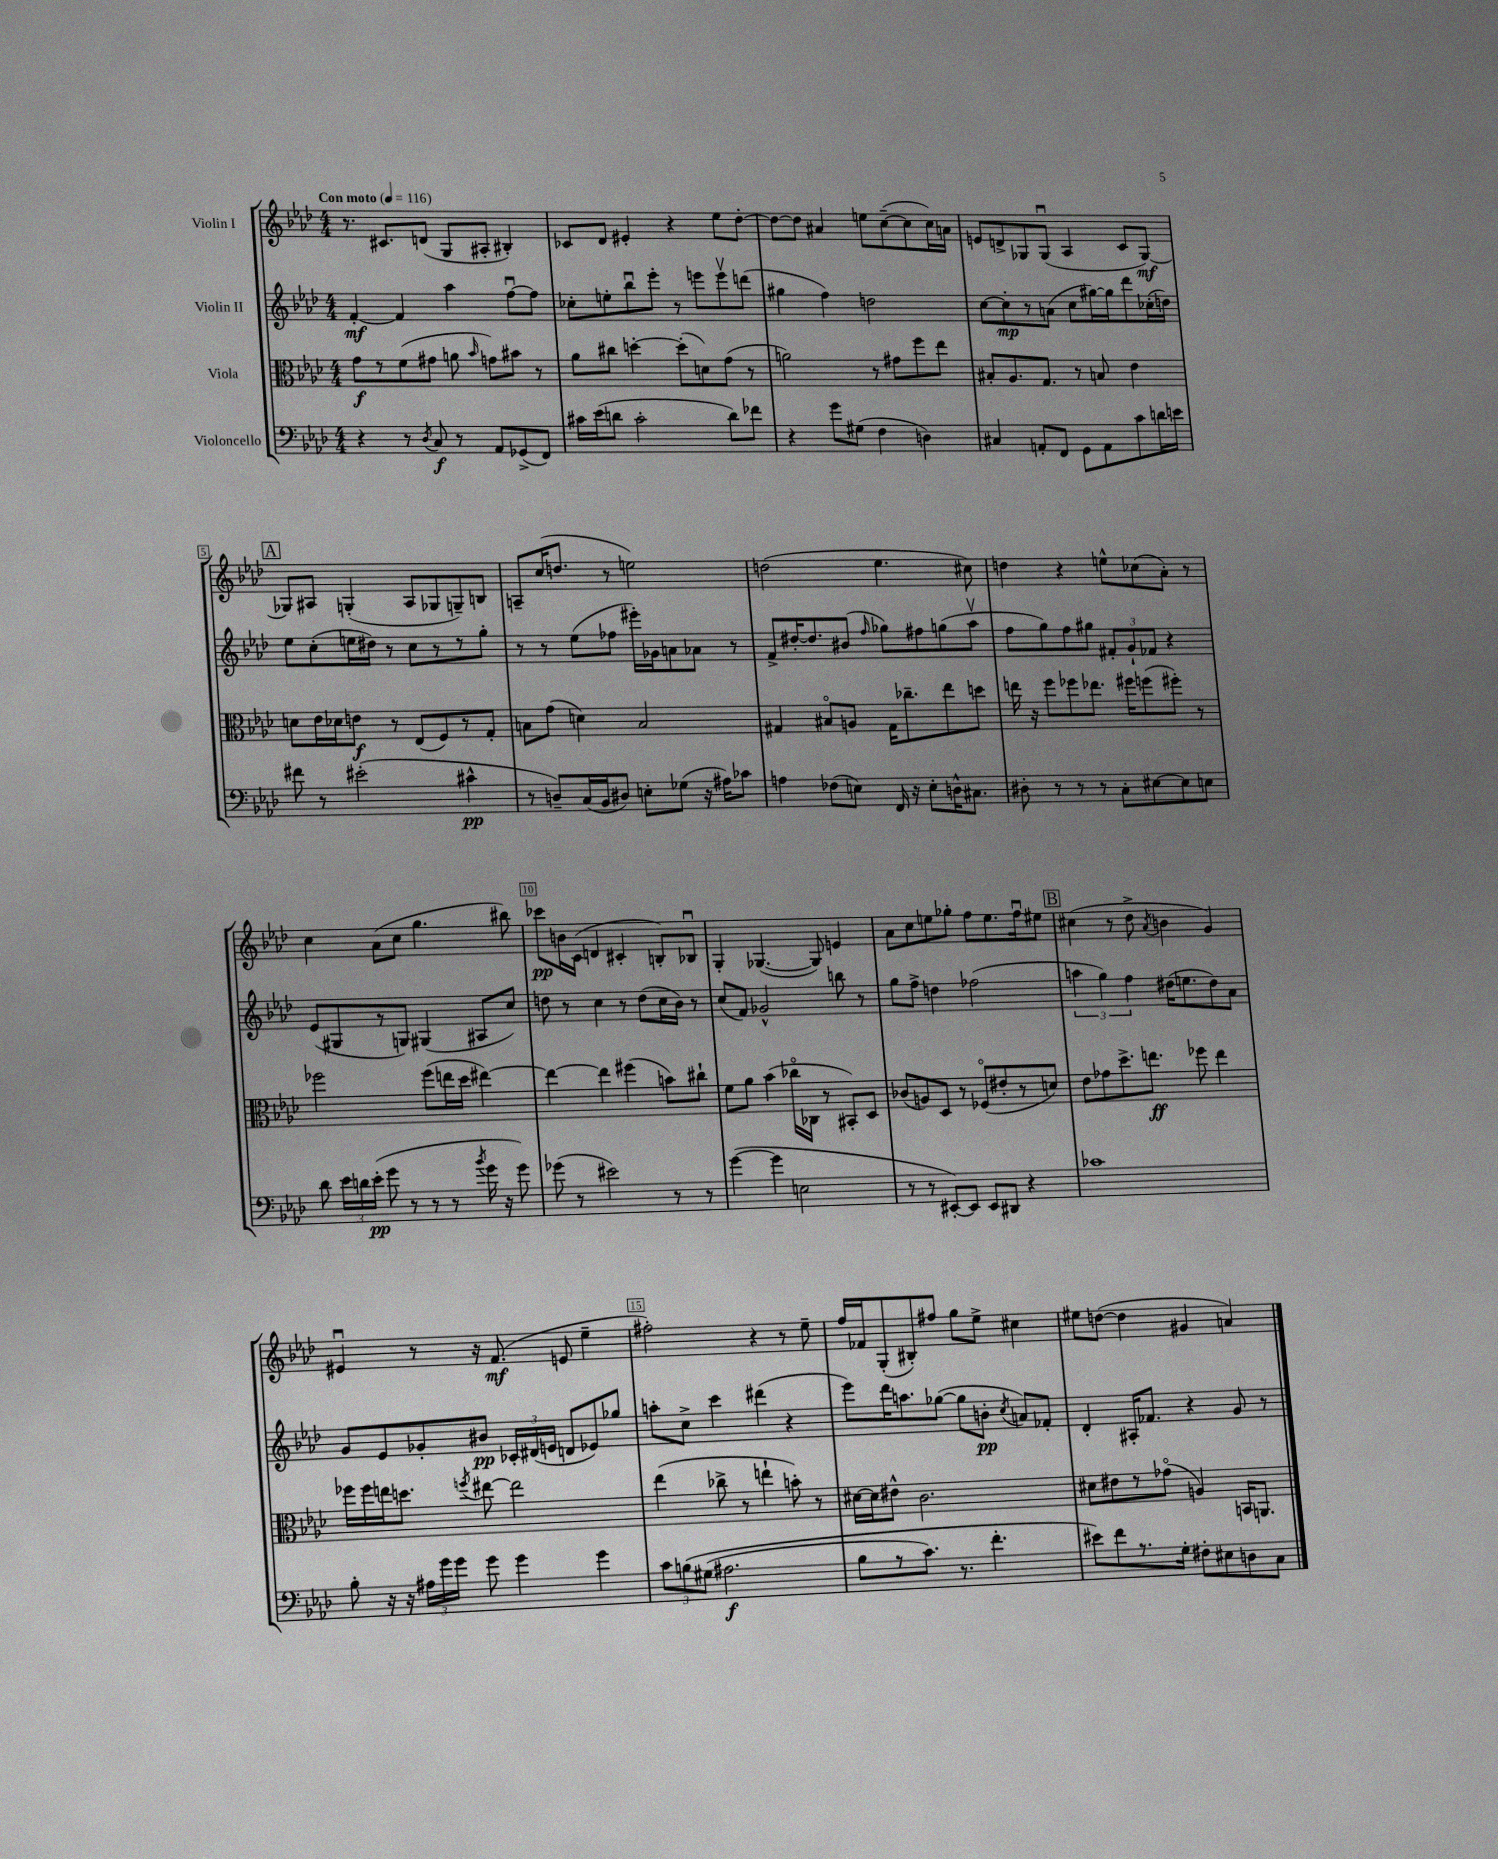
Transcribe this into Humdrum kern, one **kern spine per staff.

**kern	**dynam	**kern	**dynam	**kern	**dynam	**kern	**dynam
*part4	*part4	*part3	*part3	*part2	*part2	*part1	*part1
*staff4	*staff4	*staff3	*staff3	*staff2	*staff2	*staff1	*staff1
*I"Violoncello	*	*I"Viola	*	*I"Violin II	*	*I"Violin I	*
*clefF4	*	*clefC3	*	*clefG2	*	*clefG2	*
*k[b-e-a-d-]	*	*k[b-e-a-d-]	*	*k[b-e-a-d-]	*	*k[b-e-a-d-]	*
*M4/4	*	*M4/4	*	*M4/4	*	*M4/4	*
*MM116	*	*MM116	*	*MM116	*	*MM116	*
=1	=1	=1	=1	=1	=1	=1	=1
!	!	!	!	!	!	!LO:TX:a:B:t=Con moto	!
4r	.	8g\L	f	[4f'/	mf	8.r	.
.	.	8r	.	.	.	.	.
.	.	.	.	.	.	8.c#X/L	.
8r	.	(8f\	.	4f/]	.	.	.
8qD-/	.	.	.	.	.	.	.
8C/	f	8g#X\J	.	.	.	(8dn/J	.
8r	.	8an\	.	4aa-\	.	8G/L	.
.	.	16qqb-/	.	.	.	.	.
8AA-/L	.	8gn\L)	.	.	.	8A#X'/J	.
(8GG-X^/	.	8b#X\J	.	[8ffu\L	.	4B#X'/)	.
8FF/J)	.	8r	.	8ff\J]	.	.	.
=2	=2	=2	=2	=2	=2	=2	=2
16c#X\LL	.	8a-\L	.	8cc-X'\L	.	8c-X/L	.
(16e-\J	.	.	.	.	.	.	.
8dn\J	.	8cc#X\J	.	8een'\	.	8d-/J	.
2c#'\	.	[4ddn'\	.	8bb-u\	.	4e#X'/	.
.	.	.	.	8eee-'\J	.	.	.
.	.	(8dd'\L]	.	8r	.	4r	.
.	.	8dn\)	.	8eeen\L	.	.	.
8d\L)	.	(8g\J	.	8eeev\	.	8ee-\L	.
8f-X\J	.	8r	.	(8dddn\J	.	[8dd-'\J	.
=3	=3	=3	=3	=3	=3	=3	=3
4r	.	2an\)	.	4gg#X\	.	8dd-\L_	.
.	.	.	.	.	.	8dd-\J]	.
8g\L	.	.	.	4ff\)	.	4a#X/	.
(8G#X\J	.	.	.	.	.	.	.
4F\	.	8r	.	2ddn\	.	8een\L	.
.	.	8g#X\L	.	.	.	([8cc~\	.
4Dn\)	.	8ff\	.	.	.	8cc\]	.
.	.	8ee-\J	.	.	.	16cc\L)	.
.	.	.	.	.	.	16an\JJ	.
=4	=4	=4	=4	=4	=4	=4	=4
4C#X/	.	8B#X'/L	.	[8cc\L	.	8en/L	.
.	.	8.A-/	.	8cc'\]	mp	8dn^/	.
8AAn'/L	.	.	.	8r	.	8G-X/	.
.	.	8.G/J	.	.	.	.	.
8FF/J	.	.	.	(8an\J	.	(8G-u/J	.
8GG\L	.	8r	.	8cc\L	.	4A-/	.
8AA\	.	8Bn/	.	[16gg#X\L)	.	.	.
.	.	.	.	16gg#\J]	.	.	.
8c\	.	4e-\	.	8ddd-\	.	8c/L	.
16dn\L	.	.	.	(16cc-X'\L	.	[8G-/J)	mf
16en\JJ	.	.	.	16ddn\JJ)	.	.	.
!!LO:LB:g=z
!!LO:REH:place=s1:t=A
=5	=5	=5	=5	=5	=5	=5	=5
8f#X\	.	8dn\L	.	8ee-\L	.	8G-X/L]	.
8r	.	16e-\L	.	(8cc'\	.	8A#X/J	.
.	.	16d-X\J	.	.	.	.	.
(2e#X'\	.	8en\J	f	16een\L	.	(4Gn'/	.
.	.	.	.	16dd#X\JJ)	.	.	.
.	.	8r	.	8r	.	.	.
.	.	(8E-/L	.	8cc\L	.	8A#/L	.
.	.	8F/)	.	8r	.	8G-X/	.
4c#X^^\	pp	8r	.	8r	.	8Gn~/)	.
.	.	8G'/J	.	8gg'\J	.	8Bn/J	.
=6	=6	=6	=6	=6	=6	=6	=6
8r	.	8Bn\L	.	8r	.	8An~/L	.
8Dn~/L)	.	(8g\J	.	8r	.	(16cc/K	.
.	.	.	.	.	.	8.ddn/J	.
(16C/L	.	4dn\)	.	(8ee-\L	.	.	.
16BB-/J	.	.	.	.	.	.	.
8D#X/J)	.	.	.	8ff-X\J	.	8r	.
8En'\L	.	2B/	.	16eee#X'\LL)	.	2een\)	.
.	.	.	.	16g-X\J	.	.	.
(8G-X\J	.	.	.	8an\	.	.	.
16r	.	.	.	8a-X\J	.	.	.
16A#X\KL)	.	.	.	.	.	.	.
8c-X\J	.	.	.	8r	.	.	.
=7	=7	=7	=7	=7	=7	=7	=7
4An\	.	4G#X/	.	8f^/L	.	(2ddn\	.
.	.	.	.	[16dd#X'/K	.	.	.
.	.	.	.	8.dd#/]	.	.	.
(8F-X\L	.	8B#X/L	.	.	.	.	.
8En\J)	.	8An/J	.	(8b#X/J	.	.	.
.	.	.	.	16qqff/	.	.	.
16FF/	.	16G#\KL	.	8gg-X\L)	.	4.ee-\	.
16r	.	8.cc-X~\	.	.	.	.	.
8E'\L	.	.	.	8ff#X\	.	.	.
16Dn^^\K	.	8ee-\	.	(8ggn\	.	.	.
8.C#X\J	.	.	.	.	.	.	.
.	.	8ddn\J	.	8aa-v\J	.	8cc#X\)	.
=8	=8	=8	=8	=8	=8	=8	=8
8D#X'\	.	16een\	.	8ff\L	.	4ddn\	.
.	.	16r	.	.	.	.	.
8r	.	8ff\L	.	8gg\)	.	.	.
8r	.	8ff-X\	.	8ff\	.	4r	.
8r	.	8.ee-X\J	.	8gg#X\J	.	.	.
8C'\L	.	.	.	12f#X'/L	.	8een^^\L	.
.	.	16ff#X\KL	.	.	.	.	.
.	.	.	.	12g`/	.	.	.
[8E#X\	.	(8ffn\	.	.	.	(8cc-X\	.
.	.	.	.	12f-X/J	.	.	.
8E#\]	.	8ff#X'\J)	.	4r	.	8a-'\J)	.
8En\J	.	8r	.	.	.	8r	.
!!LO:LB:g=z
=9	=9	=9	=9	=9	=9	=9	=9
8d-\	.	2ff-X\	.	(8e-/L	.	4cc\	.
24e-\LL	.	.	.	8G#X/	.	.	.
24dn\	.	.	.	.	.	.	.
(24e-'\JJ	pp	.	.	.	.	.	.
8g\	.	.	.	8r	.	(8a-\L	.
8r	.	.	.	8Gn/J)	.	8cc\J	.
8r	.	(8ff-\L	.	(4G#X/	.	4.gg\	.
8r	.	16een\L	.	.	.	.	.
.	.	16dd-\JJ	.	.	.	.	.
8qb-/	.	.	.	.	.	.	.
16g\	.	[4ee#X\)	.	8A#X/L	.	.	.
16r	.	.	.	.	.	.	.
8g\)	.	.	.	8cc/J)	.	8bb#X\)	.
=10	=10	=10	=10	=10	=10	=10	=10
(8g-X\	.	4ee#\_	.	8ddn\	.	8ccc-X\L	pp
8r	.	.	.	8r	.	16bn\L	.
.	.	.	.	.	.	(16c\JJ	.
2e#X\)	.	4ee#\]	.	4cc\	.	4dn/	.
.	.	(4ff#X\	.	8r	.	4c#X'/	.
.	.	.	.	(8dd\L	.	.	.
8r	.	8bn\L)	.	16cc\L	.	8Bn'/L)	.
.	.	.	.	16b-\JJ)	.	.	.
8r	.	8cc#X`\J	.	8r	.	8B-Xu/J	.
=11	=11	=11	=11	=11	=11	=11	=11
([4g\	.	8f\L	.	(8cc/L	.	4G'/	.
.	.	8a-\J	.	8f/J)	.	.	.
4g\]	.	(4b-\	.	2g-X^^/	.	([4.G-X/	.
2En\	.	16cc-X\LL	.	.	.	.	.
.	.	16C-X\JJ	.	.	.	.	.
.	.	8r	.	.	.	8G-/])	.
.	.	8BB#X'/L)	.	8bbn\	.	4en/	.
.	.	8D-/J	.	8r	.	.	.
=12	=12	=12	=12	=12	=12	=12	=12
8r	.	(8c-X/L	.	8gg\L	.	8a-\L	.
8r	.	8An/)	.	8ff^\J	.	8cc\	.
[8EE#X'/L)	.	8D-/J	.	4ddn\	.	8een\	.
8EE#/J]	.	8r	.	.	.	8gg-X'\J	.
8EE#/L	.	(8F-X/L	.	(2ff-X\	.	8ff\L	.
8DD#X/J	.	8e#X'/	.	.	.	8.ee\	.
4r	.	8r	.	.	.	.	.
.	.	.	.	.	.	16ffu\k	.
.	.	8dn/J)	.	.	.	8ee#X\J	.
!!LO:REH:place=s1:t=B
=13	=13	=13	=13	=13	=13	=13	=13
1c-X	.	8e-\L	.	6aan\	.	(4cc#X\	.
.	.	8g-X\	.	.	.	.	.
.	.	.	.	6gg\)	.	.	.
.	.	8.dd-^\	.	.	.	8r	.
.	.	.	.	6ff\	.	.	.
.	.	.	.	.	.	8dd-^\	.
.	.	8.een\J	ff	.	.	.	.
.	.	.	.	.	.	8qa-/	.
.	.	.	.	(16dd#X\KL	.	4bn\	.
.	.	.	.	8.een\	.	.	.
.	.	8ff-X\	.	.	.	.	.
.	.	4ee\	.	8dd#\)	.	4g/)	.
.	.	.	.	8a-\J	.	.	.
!!LO:LB:g=z
=14	=14	=14	=14	=14	=14	=14	=14
8B-'\	.	16ff-X\LL	.	8g/L	.	4e#Xu/	.
.	.	16ff-\	.	.	.	.	.
16r	.	16een\J	.	8e-/	.	.	.
16r	.	8.ddn\J	.	.	.	.	.
24A#X\LL	.	.	.	8g-X'/	.	8r	.
24g\	.	.	.	.	.	.	.
24g\JJ	.	.	.	.	.	.	.
.	.	8qffn/	.	.	.	.	.
8g\	.	[8ee#X\	.	8b#X/J	pp	16r	.
.	.	.	.	.	.	(8.f/	mf
4g\	.	2ee#\]	.	24c-X'/LL	.	.	.
.	.	.	.	(24d#X/	.	.	.
.	.	.	.	24en/JJ	.	.	.
.	.	.	.	8dn/L	.	8en/	.
4g\	.	.	.	8e-X/)	.	4ee-~\	.
.	.	.	.	8gg-X/J	.	.	.
=15	=15	=15	=15	=15	=15	=15	=15
12c\L	.	(4ee-\	.	8aan'\L	.	2ff#X'\)	.
(12Bn\	.	.	.	.	.	.	.
.	.	.	.	8cc^\J	.	.	.
(12G#X\J	.	.	.	.	.	.	.
2.A#X\	f	8cc-X^\	.	4ccc\	.	.	.
.	.	8r	.	.	.	.	.
.	.	4een`\	.	(4ddd#X\	.	4r	.
.	.	8bn'\)	.	4r	.	8r	.
.	.	8r	.	.	.	8ee-~\	.
=16	=16	=16	=16	=16	=16	=16	=16
8B-\L	.	[16d#X\LL	.	8eee-\L)	.	16ff/LL	.
.	.	16d#\J]	.	.	.	16f-X/J	.
8r	.	8e#X^^\J	.	16ddd-\K	.	(8G'/	.
.	.	.	.	8.aan\	.	.	.
8.c\J)	.	2.c\	.	.	.	8B#X'/)	.
.	.	.	.	([8gg-X\J	.	8ff#X/J	.
8.r	.	.	.	.	.	.	.
.	.	.	.	8gg-\L]	.	8gg\L	.
4.f'\	.	.	.	8bn'\J	pp	8ee-^\J	.
.	.	.	.	8qcc/	.	.	.
.	.	.	.	8an/L)	.	4cc#X\	.
.	.	.	.	8f-X'/J	.	.	.
=17	=17	=17	=17	=17	=17	=17	=17
8e#X\L)	.	8d#X\L	.	4d-'/	.	8ee#X\L	.
8f\	.	8e#X\	.	.	.	([8ddn\J	.
8.r	.	8r	.	16A#X'/KL	.	4dd\]	.
.	.	.	.	8.f-X/J	.	.	.
.	.	(8g-X\J	.	.	.	.	.
16G'\Jk	.	.	.	.	.	.	.
8F#X'\L	.	4An/)	.	4r	.	4g#X/	.
8E#X\	.	.	.	.	.	.	.
8Dn\	.	16BBn/KL	.	8g/	.	4an/)	.
.	.	8.AAn/J	.	.	.	.	.
8C\J	.	.	.	8r	.	.	.
==	==	==	==	==	==	==	==
*-	*-	*-	*-	*-	*-	*-	*-
